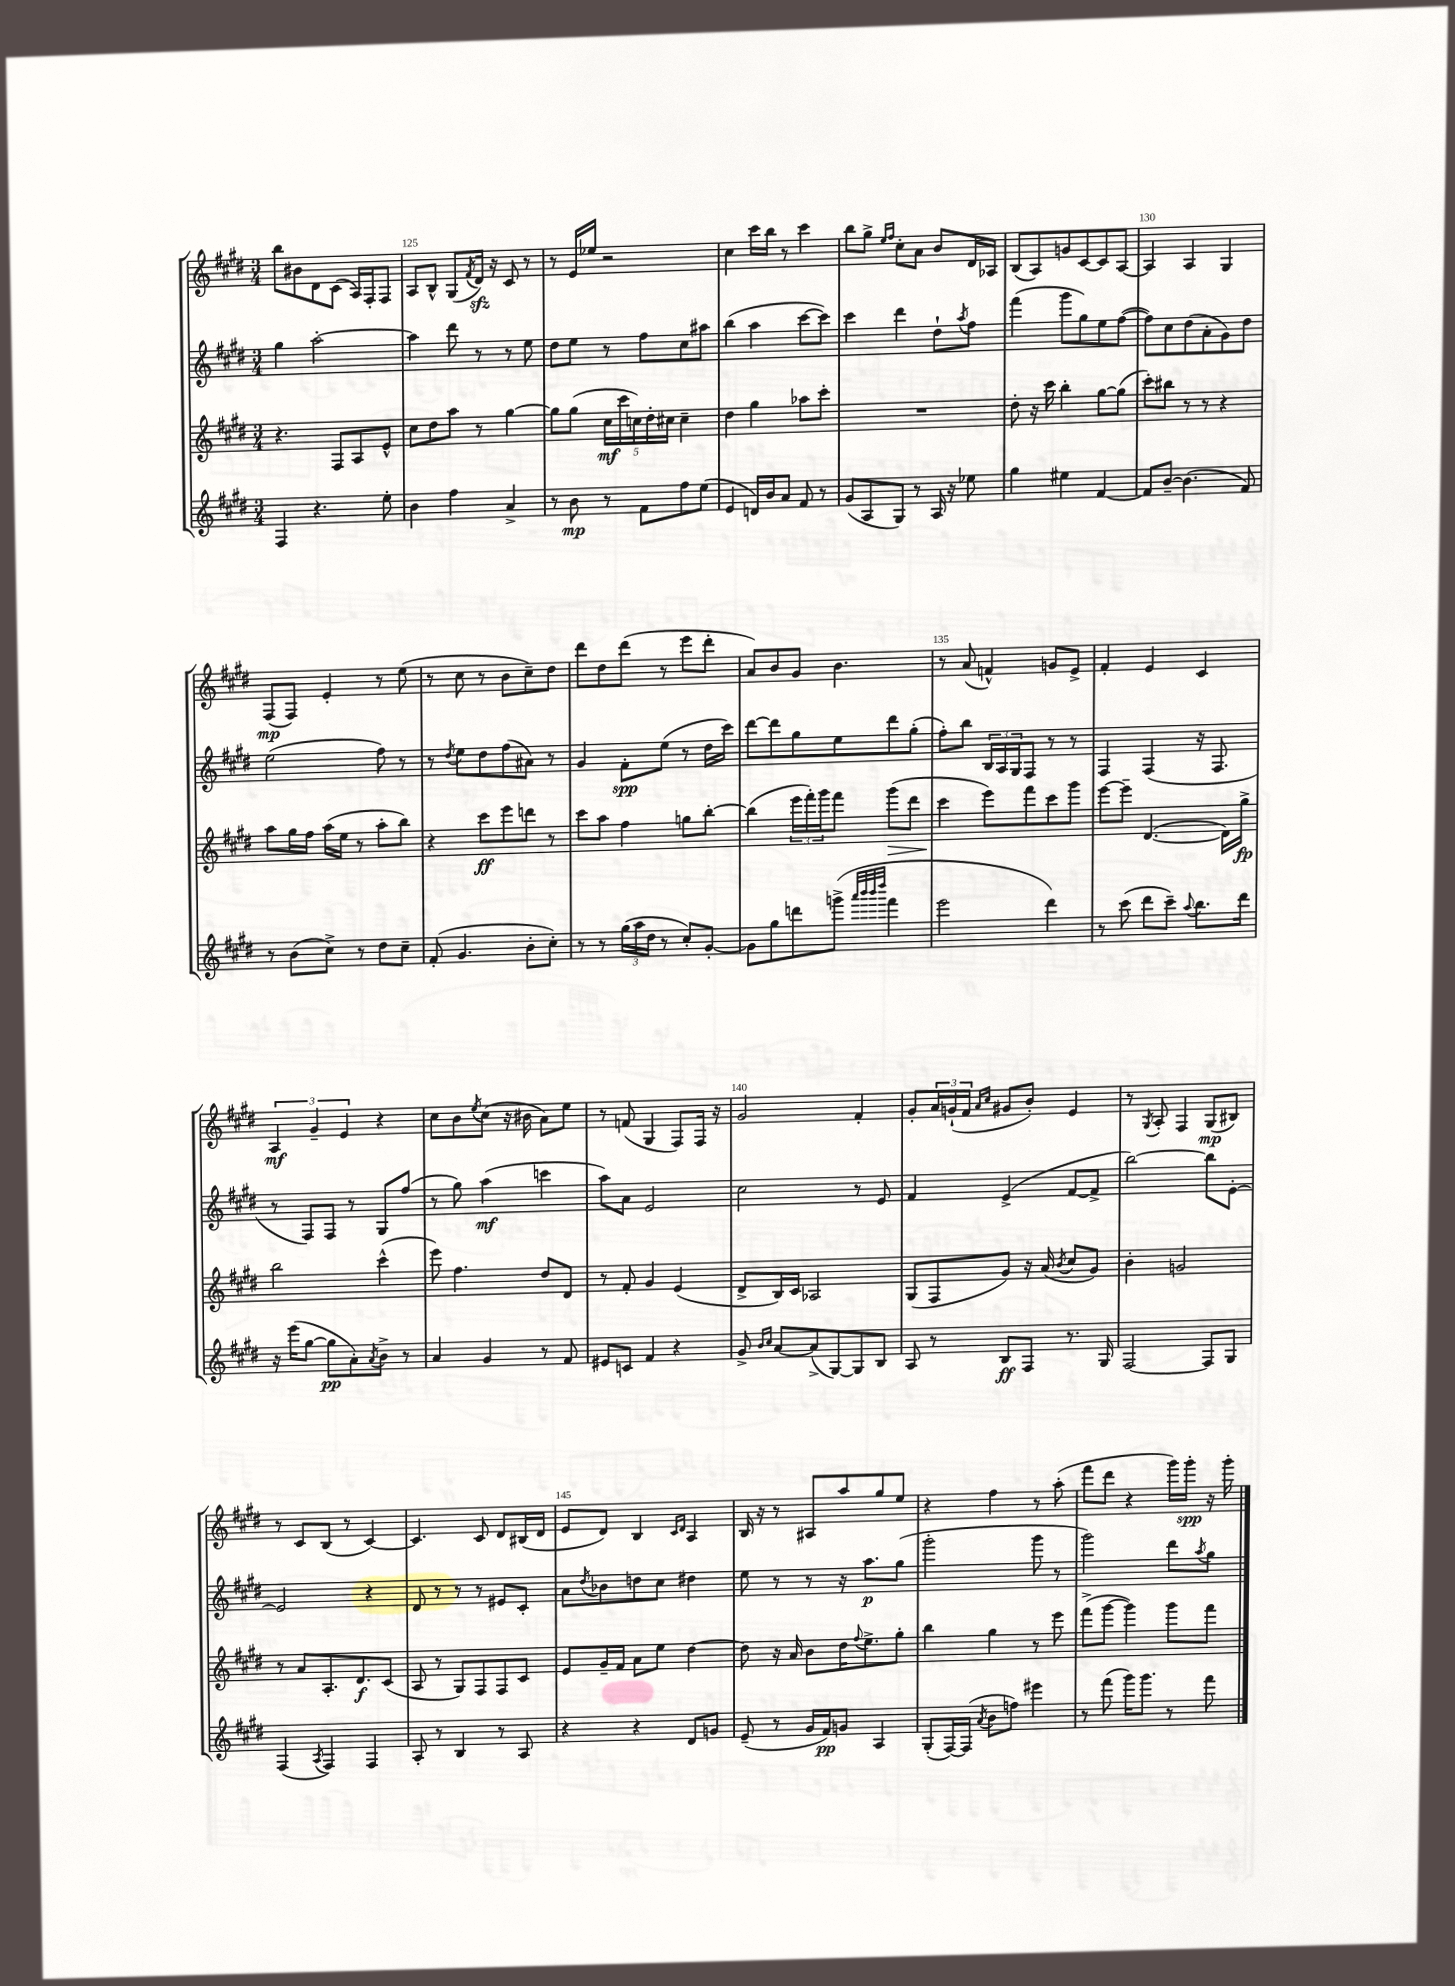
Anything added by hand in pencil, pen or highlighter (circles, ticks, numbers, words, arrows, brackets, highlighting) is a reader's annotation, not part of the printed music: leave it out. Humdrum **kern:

**kern	**kern	**kern	**kern
*staff4	*staff3	*staff2	*staff1
*clefG2	*clefG2	*clefG2	*clefG2
*k[f#c#g#d#]	*k[f#c#g#d#]	*k[f#c#g#d#]	*k[f#c#g#d#]
*M3/4	*M3/4	*M3/4	*M3/4
4F#	4.r	4gg#	8bb
.	.	.	8b#
4.r	.	[2aa'	8d#
.	8F#	.	(8c#
.	8A	.	16A)
.	.	.	16F#'
8ee'	8e^^	.	8F#
=	=	=	=
4b	8cc#	4aa]	8A
.	8dd#	.	8B^^
4ff#	8aa	8ddd#	(8G#
.	.	.	8qf#
.	8r	8r	16d#)
.	.	.	16r
4a^	[4gg#	8r	8c#
.	.	8ee	8r
=	=	=	=
8r	8gg#]	8dd#	8r
8b	(8gg#	8ee	16e
.	.	.	16ee-
8r	20cc#	8r	2r
.	20ccc#	.	.
.	20cc)	.	.
8f#	.	8ff#	.
.	20dd#'	.	.
.	20cc#	.	.
8ff#	4cc#~	8cc#	.
(8ee	.	8aa#	.
=	=	=	=
4e	4dd#	(4bb	4cc#
16d)	4gg#	4aa	16ccc#
16b	.	.	16bb
8a	.	.	8r
8f#	8aa-	[8ccc#	4ccc#
8r	8ccc#'	8ccc#])	.
=	=	=	=
(8g#	2.r	4ccc#	8bb
8A	.	.	8gg#^
.	.	.	16qqee
.	.	.	16qqff#
8G#)	.	4ddd#	8cc#'
8r	.	.	8a
16A	.	8dd#`	8b
16r	.	.	.
.	.	8qaa	.
8ee-	.	8ff#	16d#
.	.	.	16A-
=	=	=	=
4gg#	8dd#'	(4fff#	(8B
.	16r	.	8A)
.	16ccc#	.	.
4ee#	4bb'	8ggg#	8g
.	.	8gg#)	[8c#
[4f#	[8gg#	8ee	8c#]
.	(8gg#]	([8ff#	[8A
=	=	=	=
8f#]	8ccc#')	8ff#])	4A]
[8b~	8bb#	8cc#	.
(4.b]	8r	(8dd#	4A
.	8r	8a'	.
.	4r	8g#)	4G#
8f#)	.	8dd#	.
=	=	=	=
8r	8aa	(2ee	(8F#
(8b	16gg#	.	8F#)
.	16ff#	.	.
8cc#^)	(16aa	.	4e'
.	16ee	.	.
8r	8r	.	.
8dd#	8aa'	8ff#)	8r
8cc#~	8bb)	8r	(8ee
=	=	=	=
(8f#'	4r	8r	8r
.	.	8qdd#	.
4.g#	.	8ee	8cc#
.	8ccc#	8dd#	8r
.	8eee	(8ff#	8b
8b'	8ddd	8a#)	8cc#~)
8cc#')	8r	8r	8dd#
=	=	=	=
8r	8ccc#	4g#	8ddd#
8r	8aa	.	8dd#
(24gg#	4ff#	8f#'	(8ddd#
24aa	.	.	.
24dd#	.	.	.
8r	.	(8ee	8r
8cc#')	8gg	8r	8eee
[8g#'	[8bb'	16dd#	8ddd#'
.	.	16ccc#)	.
=	=	=	=
8g#]	(4bb]	[8ddd#	8a)
8gg#	.	8ddd#]	8b
8ddd	24eee	8gg#	8g#
.	24fff#')	.	.
.	24ggg#	.	.
(8ggg^	8fff#	8ee	4.b
32qqaaa	.	.	.
32qqbbb	.	.	.
32qqbbb	.	.	.
32qqdddd#	.	.	.
4fff#	(8ggg#	8ddd#	.
.	8ddd#	(8gg#'	.
=	=	=	=
2eee	4ccc#	8ff#')	8r
.	.	8bb	(8a
.	8eee)	24B	4f^^)
.	.	24A	.
.	.	24G#	.
.	8fff#	8F#	.
4ddd#)	8ccc#	8r	8g
.	8ggg#	8r	8e^
=	=	=	=
8r	[8eee	4F#	4f#'
(8ccc#	8eee~]	.	.
8ddd#	([4.d#	(4F#	4e
8ccc#~)	.	.	.
8qqaa	.	.	.
8.bb	.	16r	4c#
.	.	8.F#	.
.	16d#])	.	.
16ddd#	16gg#^	.	.
=	=	=	=
16r	2bb	8r	6A
(16eee	.	.	.
[8gg#	.	8F#)	.
.	.	.	6g#~
8gg#]	.	8F#	.
.	.	.	6e
8a')	.	8r	.
8qa	.	.	.
8b^	(4ccc#^^	8G#	4r
8r	.	(8ff#	.
=	=	=	=
4a	8eee)	8r	8cc#
.	4.ff#	8gg#)	8b
.	.	.	8qee
4g#	.	(4aa	(8cc#
.	.	.	16r
.	.	.	16b#
8r	8dd#	4ccc	8a)
8f#	8d#	.	8ee
=	=	=	=
8e#	8r	8aa)	8r
8c	8f#'	8a	(8f
4f#	4g#	2e	4G#
4r	(4e	.	8F#)
.	.	.	16F#
.	.	.	16r
=	=	=	=
8g#^	8d#^	2cc#	2g#
16qqb	.	.	.
16qqcc#	.	.	.
[8a	16B)	.	.
.	16c#	.	.
(8a^]	2A-	.	.
[8G#)	.	.	.
8G#]	.	8r	4f#'
8B	.	8e	.
=	=	=	=
8A	(8G#	4f#	8g#'
8r	8F#	.	24a
.	.	.	(24g`
.	.	.	24f#
.	.	.	16qqa
.	.	.	16qqcc#
8B	8g#)	(4e^	8g#
8F#	16r	.	8b')
.	(16a	.	.
.	8qb	.	.
8.r	8cc#	[8f#	4e
.	8g#)	8f#^]	.
16G#	.	.	.
=	=	=	=
[2F#	4b'	[2bb)	8r
.	.	.	8qG#
.	.	.	8A'
.	2g	.	4F#
8F#]	.	8bb]	(8G#
8G#	.	[8e'	8B#)
=	=	=	=
(4F#	8r	2e]	8r
.	8a	.	8c#
8qA	.	.	.
4F#)	8.A'	.	(8B
.	.	.	8r
.	8.d#	.	.
4F#	.	4r	[4c#)
.	(8c#	.	.
=	=	=	=
8A'	8A	8d#	4.c#]
8r	8r	8r	.
4B	8G#)	8r	.
.	8F#	8r	8c#
8r	8F#	8e#	8d#
8A	8c#	8c#'	(16B#
.	.	.	16d#
=	=	=	=
4r	8e	8a	8e
.	.	8qdd#	.
.	16g#~	8b-	8d#)
.	16f#	.	.
4r	8a	8dd	4B
.	8ee	8cc#	.
.	.	.	16qqc#
.	.	.	16qqd#
8d#	[4dd#	4dd#	4A
8g	.	.	.
=	=	=	=
(8e~	8dd#]	8ee	16B
.	.	.	16r
8r	16r	8r	8r
.	16a	.	.
16g#	8b	8r	8A#
16f#)	.	.	.
8g	16dd#	16r	8aa
.	8qqff#	.	.
.	8.ee^	8.aa	.
4A	.	.	8gg#
.	8gg#'	(8gg#	8ee
=	=	=	=
(8G#'	4bb	2ggg#'	4r
[16F#)	.	.	.
(16F#]	.	.	.
8qa	.	.	.
8b	4gg#	.	4ff#
8ff)	.	.	.
4eee#	8r	8ggg#	8r
.	8eee	8r	(8aa'
=	=	=	=
8r	(8fff#^	2ggg#)	8fff#
(8fff#	[8ggg#	.	8ddd#
16ggg#)	4ggg#])	.	4r
8.ggg#	.	.	.
8r	8ggg#	8ddd#	16ggg#)
.	.	.	16ggg#'
.	.	8qaa	.
8fff#	8fff#	8gg#	16r
.	.	.	16ggg#'
==	==	==	==
*-	*-	*-	*-
